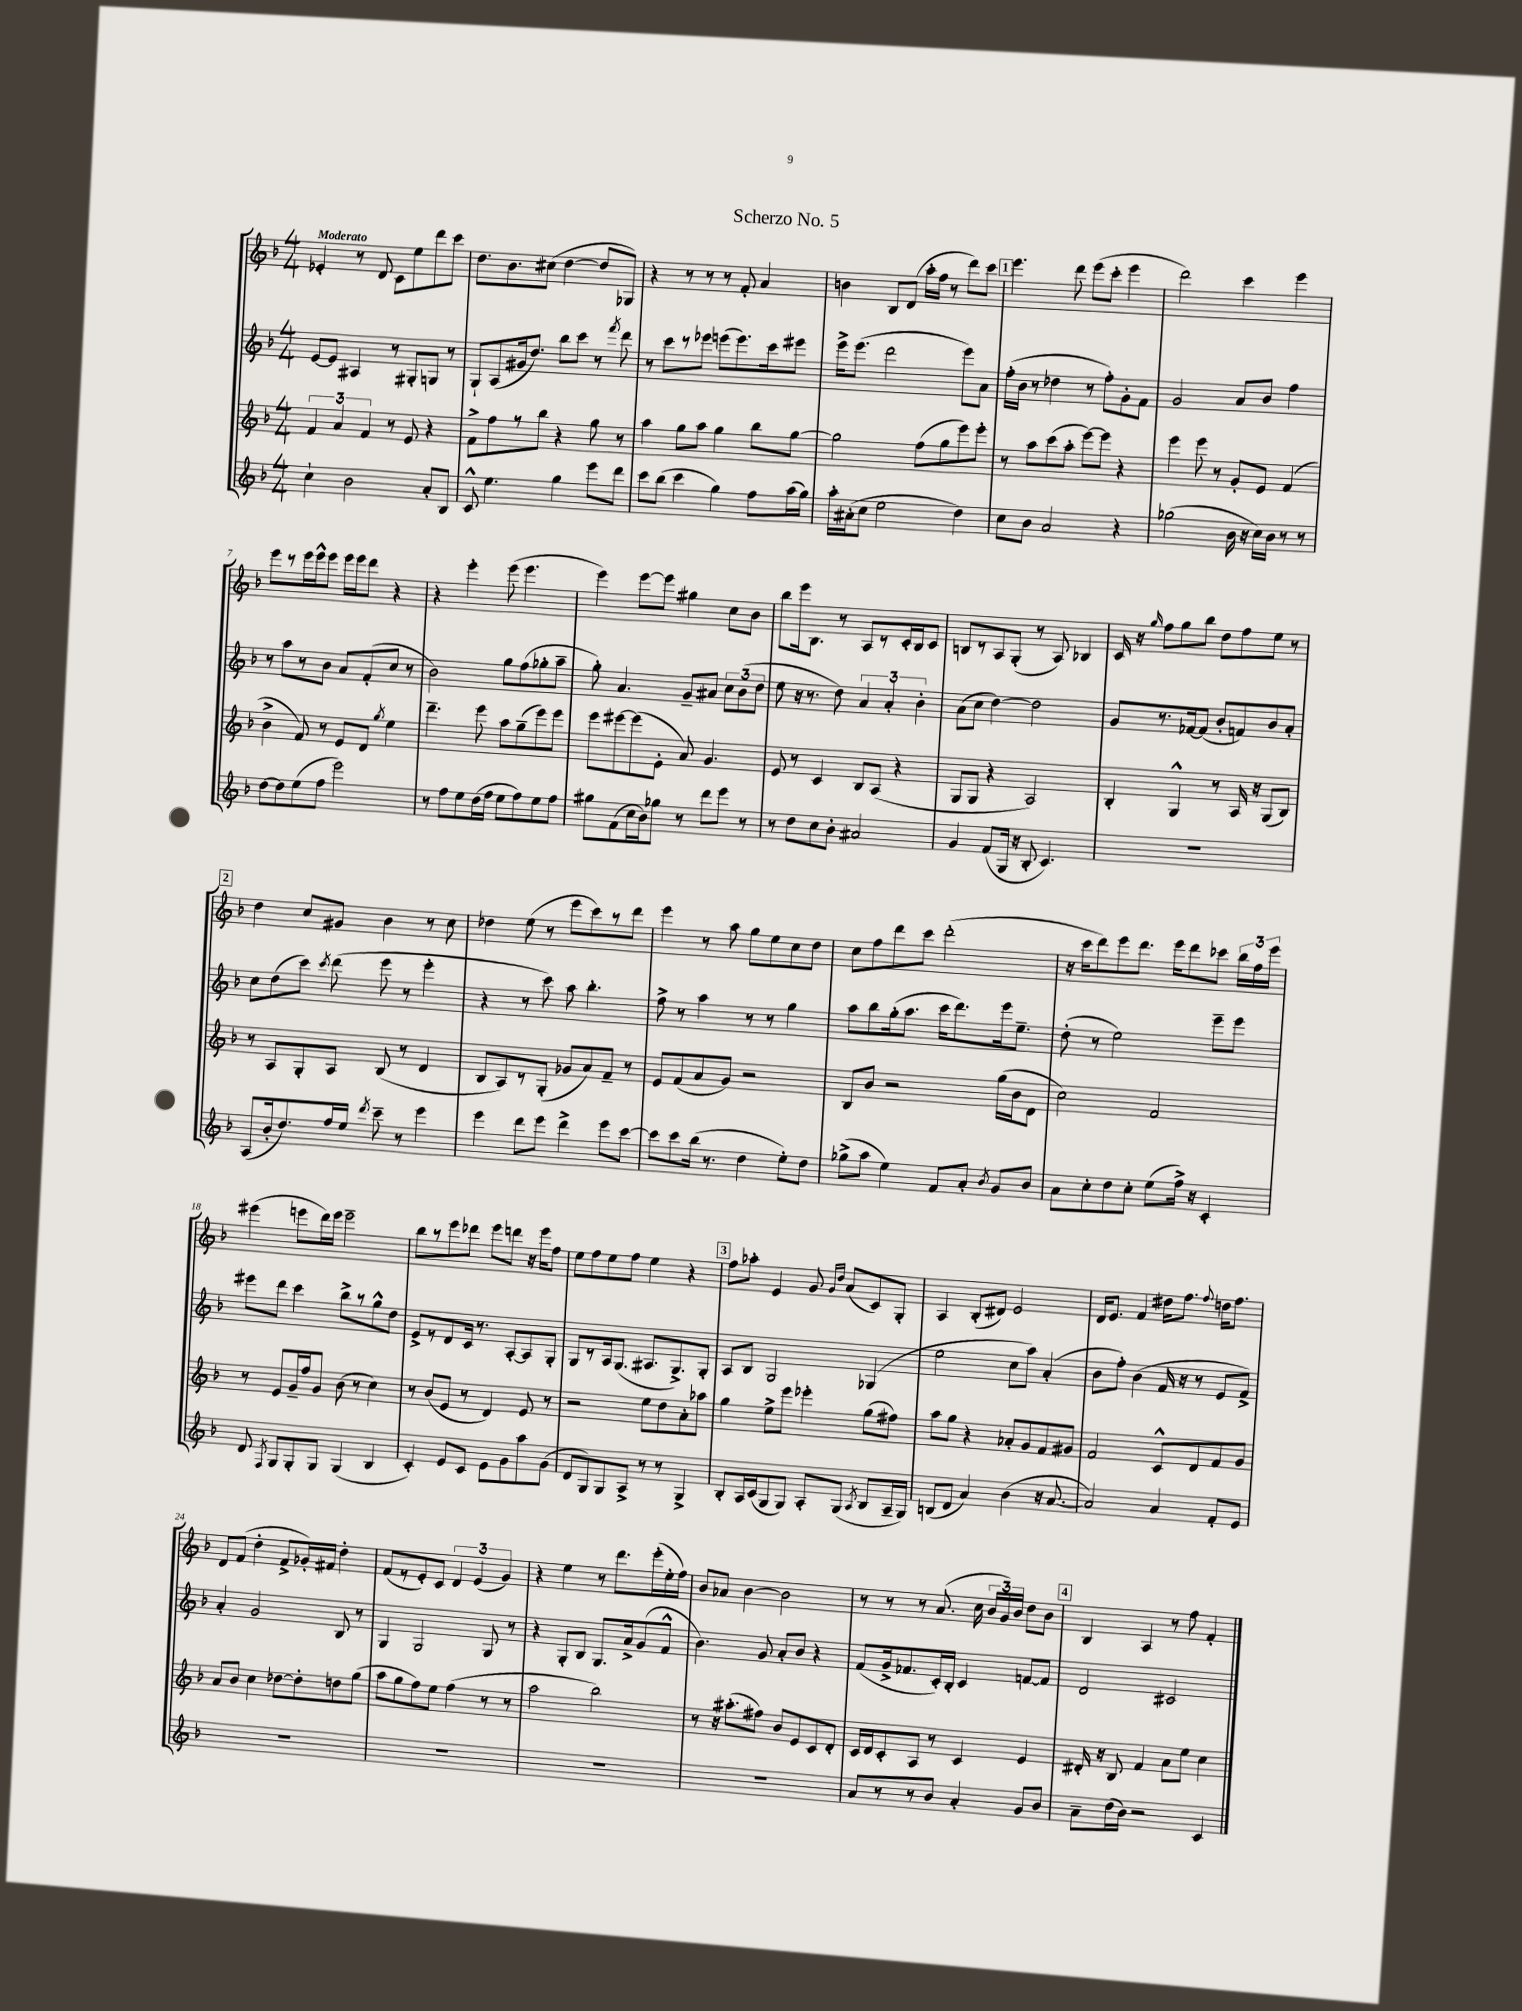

**kern	**kern	**kern	**kern
*staff4	*staff3	*staff2	*staff1
*clefG2	*clefG2	*clefG2	*clefG2
*k[b-]	*k[b-]	*k[b-]	*k[b-]
*M4/4	*M4/4	*M4/4	*M4/4
4cc`	6f	[8e	4e-'
.	.	8e]	.
.	6a	.	.
2b-	.	4A#	8r
.	6f	.	.
.	.	.	8d
.	8r	8r	8c
.	8e	8G#'	8ee
8a'	4r	8G	8ddd
8B-	.	8r	8ccc
=	=	=	=
8c^^	8f^	8G`	8.dd
4.ee	8ff	(8A	.
.	.	.	8.b-
.	8r	16g#	.
.	.	8.dd)	.
.	8bb-	.	(8cc#
4gg	4r	8bb-	[4dd
.	.	8ccc	.
8eee	8gg	8r	8dd]
.	.	8qfff	.
8ddd	8r	8ddd	8G-)
=	=	=	=
8ccc	4aa	8r	4r
(8bb-	.	8ccc	.
4ccc	8gg	8r	8r
.	8aa	8eee-	8r
4gg)	4gg	(8eee	8r
.	.	8.eee)	8f'
8ff	8bb-	.	4a
.	.	16ccc	.
(16aa	[8gg	8eee#	.
16gg)	.	.	.
=	=	=	=
16aa'	2gg]	16eee^	4b
(16a#'	.	(8.eee	.
8cc	.	.	.
2ee	.	2ddd	8B-
.	.	.	(8d
.	(8ff	.	16aa'
.	.	.	16ff
.	8gg	.	8r
4dd)	8eee)	8eee)	8ddd)
.	8eee'	8a	8ccc
=	=	=	=
8cc	8r	(16ff'	4.eee
.	.	16b-	.
8b-	8aa	8r	.
2a	(8ccc	4dd-	.
.	8aa'	.	8ddd
.	[8eee)	8r	(8eee
.	8eee]	8ff')	8ccc'
4r	4r	8g'	4eee
.	.	8f	.
=	=	=	=
(2gg-	4eee	2g	2ddd)
.	8eee	.	.
.	8r	.	.
16b-	8g'	8a	4ccc
16r	.	.	.
16cc)	8e	8b-	.
16b-	.	.	.
8r	(4f	4ff	4eee
8r	.	.	.
=	=	=	=
[8dd	4b-^	8r	8eee
8dd]	.	8aa	8r
(8ee	8f)	8r	16eee
.	.	.	16eee^^
8ff	8r	8b-	8eee
2eee)	8e	8a	16eee
.	.	.	16eee
.	8d	(8f'	8ddd
.	8qgg	.	.
.	4ee	8cc	4r
.	.	8r	.
=	=	=	=
8r	4.ddd~	2b-)	4r
8ff	.	.	.
8ee	.	.	4eee'
(16dd	8eee	.	.
16ff	.	.	.
8ee	8aa	8gg	(8eee
8ff)	(8gg~	(8ff	4.eee
8ee	8eee)	8gg-'	.
8ff	8eee	8aa~	.
=	=	=	=
8gg#	8eee	8gg')	4eee)
(8f	[8eee#	4.a	.
16cc	(8eee#]	.	[8eee
16b-)	.	.	.
8gg-	8e'	.	8eee]
8r	8a)	8g~	4gg#
8ddd	4.g	8a#	.
8eee	.	12cc	8cc
.	.	(12b-	.
8r	.	.	8b-
.	.	12dd	.
=	=	=	=
8r	8e	8ee	8bb-
8dd	8r	16r	16eee
.	.	8.r	8.B-
8cc	4c	.	.
8b-'	.	8dd)	8r
2a#	8B-	6a	8A
.	(8A	.	8r
.	.	6a'	.
.	4r	.	16c'
.	.	.	16B-
.	.	6b-'	.
.	.	.	8c
=	=	=	=
4g	8G	(8a	8B
.	8G	8cc	8r
(8f	4r	[4dd)	8A
16G	.	.	(8G'
16r	.	.	.
8B-'	2A)	2dd]	8r
4.c)	.	.	8A)
.	.	.	4B-
=	=	=	=
1r	4B-'	8g	16c
.	.	.	16r
.	.	.	16qqgg
.	.	8.r	8ff
.	4G^^	.	8gg
.	.	[16f-	.
.	.	(8f-]	8bb-
.	8r	8b-'	8dd
.	16A	8f)	8ff
.	16r	.	.
.	(8G	8b-	8ee
.	8B-)	8a'	8r
=	=	=	=
(8A	8r	8cc	4dd
16b-'	8A	(8dd	.
8.dd)	.	.	.
.	8G'	8ccc)	8cc
.	.	8qccc	.
16ff	8A	(8ddd	8g#
16ee	.	.	.
8qddd	.	.	.
8ccc~	(8B-	8eee	4b-
8r	8r	8r	.
4eee	4d	4eee'	8r
.	.	.	8cc
=	=	=	=
4eee	8B-	4r	4dd-
.	8A)	.	.
8ddd	8r	8r	(8ee
8eee	(8G'	8ccc)	8r
4ddd^	8g-	8aa	8eee
.	8a)	4.bb-'	8ccc)
8eee	8f~	.	8r
[8ccc	8r	.	8ddd
=	=	=	=
8ccc]	8e	8ff^	4eee
8ccc	(8f	8r	.
(16bb-	8a	4aa	8r
8.r	.	.	.
.	8g)	.	8aa
4dd	2r	8r	8gg
.	.	8r	8ee
8ee')	.	4gg	8cc
8dd	.	.	8dd
=	=	=	=
(8gg-^	8B-	8aa	8cc
8aa	8b-	8bb-	8ff
4ee)	2r	(16gg'	8ddd
.	.	8.aa	.
.	.	.	8ccc
8f	.	16ccc	(2ddd'
.	.	8.ddd)	.
8a'	.	.	.
8qb-	.	.	.
8g	(16gg	16eee	.
.	16b-	8.ee~	.
8b-	8d	.	.
=	=	=	=
8a	2cc)	(8dd'	16r
.	.	.	16ccc
8cc'	.	8r	8ddd)
8dd	.	2ee)	8eee
8cc'	.	.	8.ddd
(8ee	2f	.	.
.	.	.	16eee
16ff^)	.	.	8ddd
16r	.	.	.
4c'	.	8eee~	8ccc-
.	.	8eee	24bb-
.	.	.	24ff
.	.	.	24eee
=	=	=	=
8d	8r	8eee#	(4eee#
8qF	.	.	.
8G	8e	8ddd	.
8G'	16g~	4ccc	8eee
.	16ff	.	.
8G	8g	.	16ddd)
.	.	.	16eee
(4G	(8b-	8bb-^	2eee~
.	8r	8r	.
4B-	4cc)	8gg^^	.
.	.	8dd	.
=	=	=	=
4c')	8r	8e^	8bb-
.	(8b-	8r	8r
8e	8e	8d	8eee
8c	8r	16c	8ddd-
.	.	8.r	.
8e	4d)	.	8eee
8g	.	[8A'	8ddd
8aa	8e	8A]	16r
.	.	.	16eee
(8g	8r	8G'	8ff
=	=	=	=
8d	2r	8G	8ee
8G)	.	8r	8ff
8G	.	16A	8ee
.	.	(8.G	.
8A^	.	.	8ff
8r	8ee	8.A#	4ee
8r	8dd	.	.
.	.	8.G^)	.
4G^	8a'	.	4r
.	8aa-	8G'	.
=	=	=	=
8B-'	4gg	8A	8ff
16A	.	8B-	8aa-'
(16c	.	.	.
8G	8ee^	2G	4e
8G)	8eee	.	.
8A'	4eee-'	.	8g
.	.	.	16qqg
.	.	.	16qqdd
(8G	.	.	(8a
8qA	.	.	.
8B-	(8gg	(4G-	8c)
16A~	8ff#)	.	8G'
16G)	.	.	.
=	=	=	=
(8B	8aa	2ee	4A
8d	8gg	.	.
4a)	4r	.	(8B-'
.	.	.	8d#)
(4b-	8a-'	8cc	2e
.	8g	8aa)	.
16r	8f	(4a'	.
[8.a	.	.	.
.	8g#	.	.
=	=	=	=
2a])	2f	8b-	16d
.	.	.	8.e
.	.	8ff')	.
.	.	(4b-	4f
4a	8c^^	16f	16dd#
.	.	16r	8.ff
.	8d	8r	.
.	.	.	8qqff
8f'	8f	8e	16dd
.	.	.	8.ff
8e	8g	8f^)	.
=	=	=	=
1r	8a	4a'	8d
.	8b-	.	(8f
.	4cc	2g	4dd'
.	[8dd-	.	8f^
.	8dd-']	.	16g-')
.	.	.	16f#
.	8dd	8B-	4dd'
.	(8gg	8r	.
=	=	=	=
1r	8aa	4G	(8f
.	8gg	.	8r
.	8ff)	2G	8e')
.	8ee	.	8c
.	(4ff	.	6d
.	.	.	(6e
.	8r	8G	.
.	.	.	6g)
.	8r	8r	.
=	=	=	=
1r	2aa	4r	4r
.	.	8G'	4ee
.	.	8B-	.
.	2bb-)	8.G	8r
.	.	.	8.ddd
.	.	16a^	.
.	.	(8g	.
.	.	.	(16eee'
.	.	8f^^	16ee'
.	.	.	16ff)
=	=	=	=
1r	8r	4.b-)	8b-
.	16r	.	8a-
.	(8.aa#'	.	.
.	.	.	[4b-
.	8ff#)	8g	.
.	8b-	8a'	2b-]
.	8e	8b-	.
.	8c	4r	.
.	8d'	.	.
=	=	=	=
8a	16c	(8f	8r
.	16d	.	.
8r	8c'	16g^	8r
.	.	8.f-	.
8r	8A	.	8r
8b-	8r	16c')	(8.a
.	.	16B-'	.
4a'	4c	4c	.
.	.	.	16cc
.	.	.	24b-
.	.	.	24g)
.	.	.	24b-
8g	4e	[8f	8dd
8b-	.	8f]	8b-
=	=	=	=
8a~	16d#'	2d	4B-
.	16r	.	.
(16dd	8B-	.	.
16b-)	.	.	.
2r	4f	.	4A
.	8a	2c#	8r
.	8ee	.	8ff
4c	4cc	.	4f'
==	==	==	==
*-	*-	*-	*-
